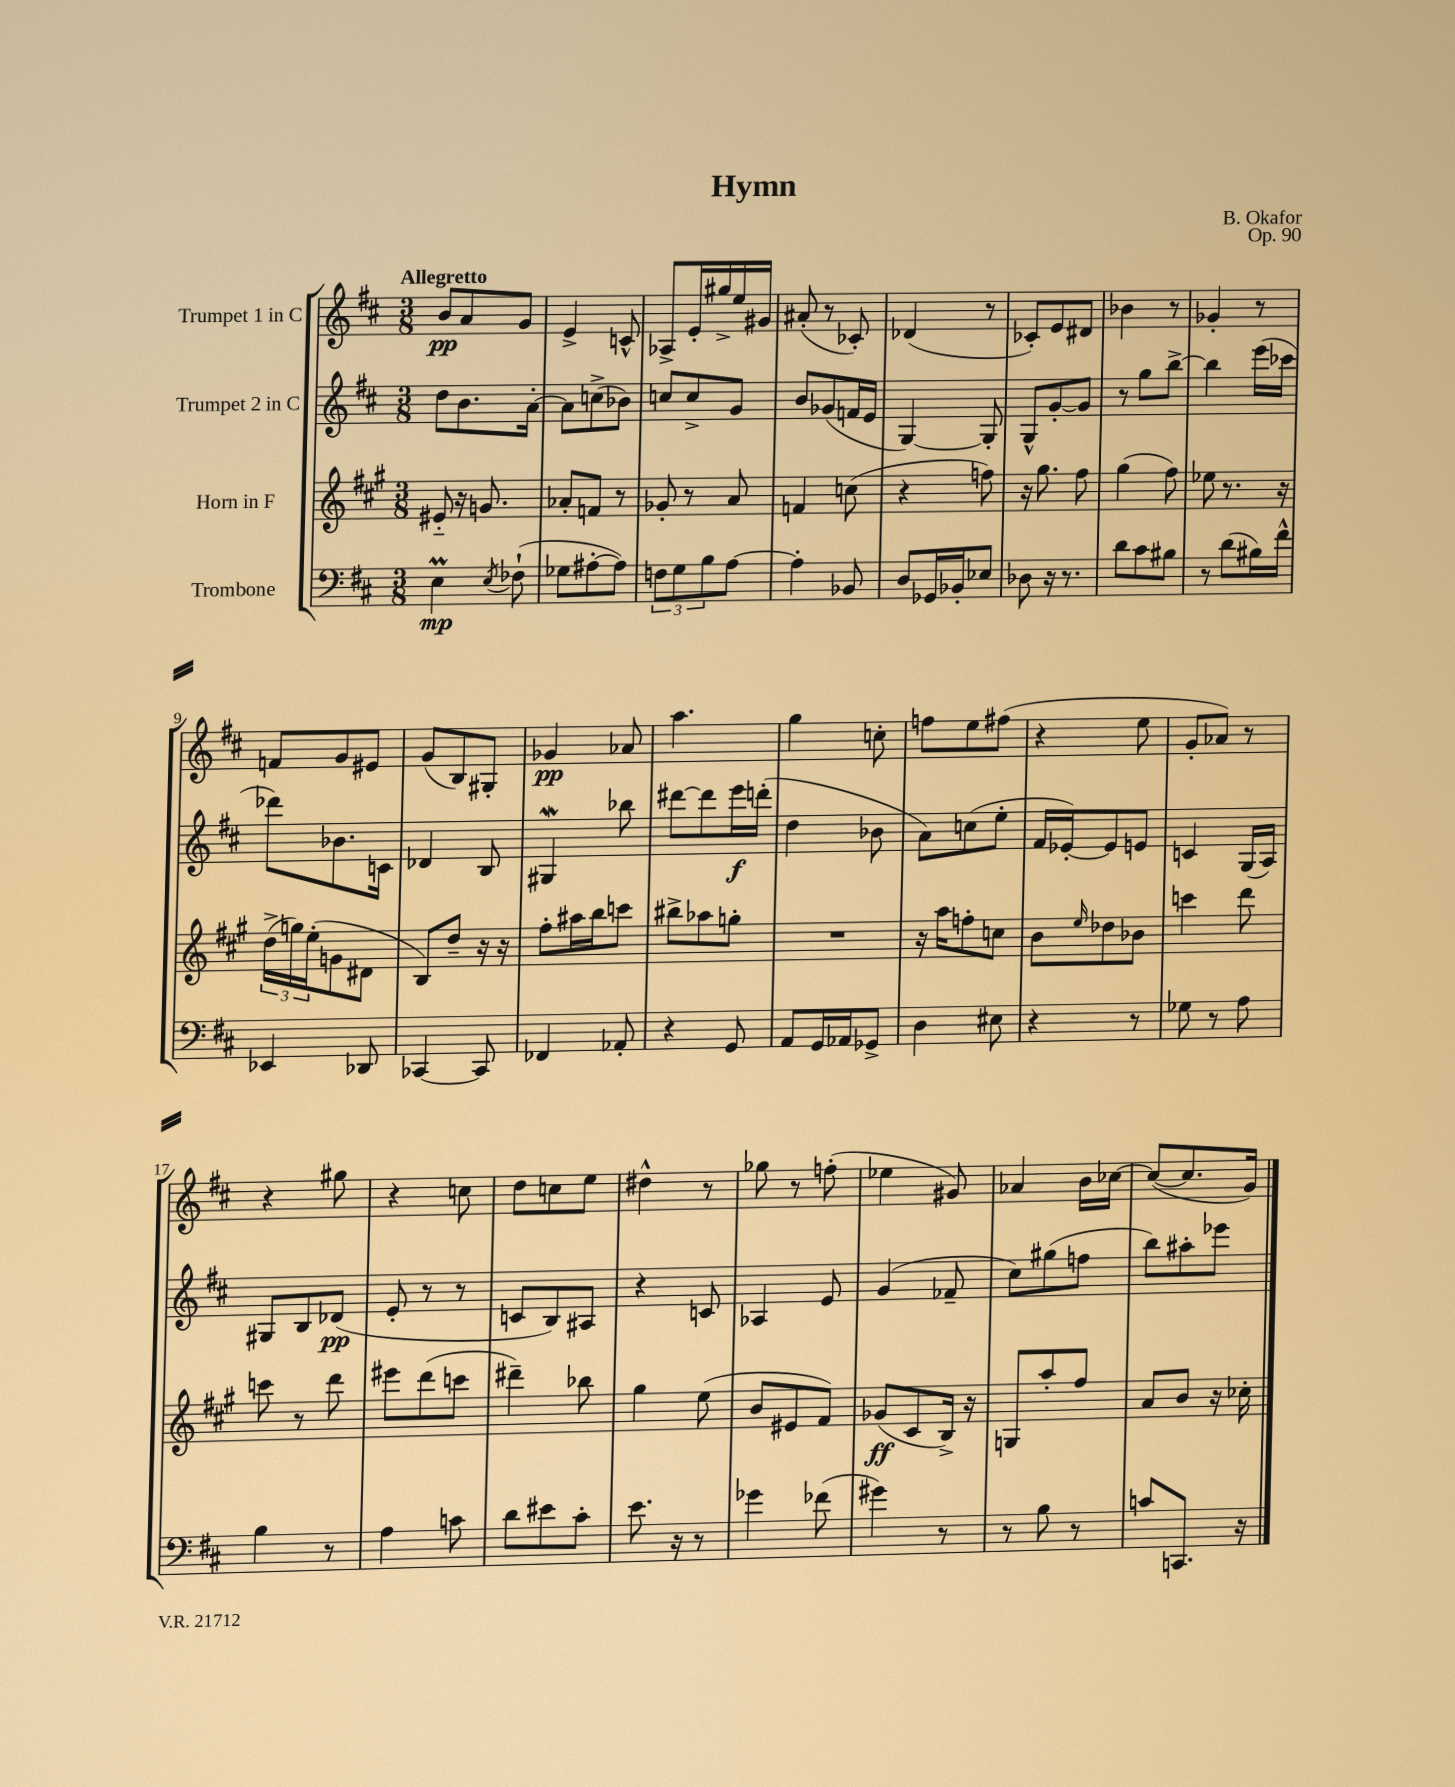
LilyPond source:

\header { title = "Hymn" composer = "B. Okafor" opus = "Op. 90" }
<<
\new StaffGroup <<
\new Staff = "s0" \with { instrumentName = "Trumpet 1 in C" } {
    \clef treble \key d \major \numericTimeSignature \time 3/8 \tempo "Allegretto"
    b'8\pp a'8 g'8 |
    e'4-> c'8-^ |
    aes8-> e'16-. gis''16-> e''16 gis'16 |
    ais'8-.( r8 ces'8-.) |
    des'4( r8 |
    ces'8-.) e'8 dis'8 |
    bes'4 r8 |
    ges'4-. r8 |
    f'8 g'8 eis'8 |
    g'8( b8) gis8-. |
    ges'4\pp aes'8 |
    a''4. |
    g''4 c''8-. |
    f''8 e''8 fis''8( |
    r4 e''8 |
    g'8-. aes'8) r8 |
    r4 gis''8 |
    r4 c''8 |
    d''8 c''8 e''8 |
    dis''4-^ r8 |
    ges''8 r8 f''8-.( |
    ees''4 gis'8) |
    aes'4 b'16 ces''16~ |
    ces''8~( ces''8. g'16) \bar "|." |
}
\new Staff = "s1" \with { instrumentName = "Trumpet 2 in C" } {
    \clef treble \key d \major \numericTimeSignature \time 3/8
    d''8 b'8. a'16~-. |
    a'8 c''8->( bes'8) |
    c''8 c''8-> g'8 |
    b'8 ges'8( f'16 e'16 |
    g4~) g8-. |
    g8-^ g'8~-. g'8 |
    r8 g''8 b''8~-> |
    b''4 e'''16( ces'''16 |
    des'''8) bes'8. c'16 |
    des'4 b8 |
    gis4\mordent bes''8 |
    dis'''8~ dis'''8 e'''16\f d'''16-.( |
    d''4 bes'8 |
    a'8) c''8( e''8-. |
    fis'16 ees'16~-.) ees'8 e'8 |
    c'4 g16( a16) |
    gis8 b8 des'8\pp( |
    e'8-. r8 r8 |
    c'8 b8) ais8 |
    r4 c'8 |
    aes4 e'8 |
    g'4( fes'8-- |
    cis''8) gis''8( f''8 |
    b''8) ais''8-. ees'''8 \bar "|." |
}
\new Staff = "s2" \with { instrumentName = "Horn in F" } {
    \clef treble \key a \major \numericTimeSignature \time 3/8
    eis'8-_ r16 g'8. |
    aes'8-. f'8 r8 |
    ges'8-. r8 a'8 |
    f'4 c''8( |
    r4 f''8) |
    r16 gis''8. fis''8 |
    gis''4( fis''8) |
    ees''8 r8. r16 |
    \tuplet 3/2 { d''16->( g''16) e''16-.( } g'8 dis'8 |
    b8) d''8-- r16 r16 |
    fis''8-. ais''16 b''16 c'''8 |
    bis''8-> aes''8 g''8-. |
    R4. |
    r16 a''16 f''8-. c''8 |
    b'8 \grace { e''16 } des''8 bes'8 |
    c'''4 d'''8 |
    c'''8 r8 d'''8 |
    eis'''8 d'''8( c'''8 |
    dis'''4--) bes''8 |
    gis''4 e''8( |
    b'8 eis'8 fis'8) |
    ges'8\ff( cis'8 b16->) r16 |
    g8 a''8-. fis''8 |
    a'8 b'8 r16 ces''16-. \bar "|." |
}
\new Staff = "s3" \with { instrumentName = "Trombone" } {
    \clef bass \key d \major \numericTimeSignature \time 3/8
    e4\prall\mp \acciaccatura { e8 } fes8-!( |
    ges8 ais8~-. ais8) |
    \tuplet 3/2 { f8 g8 b8 } a8~ |
    a4-. bes,8 |
    d8 ges,16 bes,16-. ees8 |
    des8 r16 r8. |
    d'8 cis'8 bis8 |
    r8 d'8( bis16) fis'16-^ |
    ees,4 des,8 |
    ces,4~ ces,8 |
    fes,4 aes,8-. |
    r4 g,8 |
    a,8 g,16 aes,16 ges,8-> |
    d4 eis8 |
    r4 r8 |
    ges8 r8 a8 |
    b4 r8 |
    a4 c'8 |
    d'8 eis'8 cis'8-. |
    e'8. r16 r8 |
    ges'4 fes'8( |
    gis'4) r8 |
    r8 b8 r8 |
    c'8 c,8. r16 \bar "|." |
}
>>
>>
